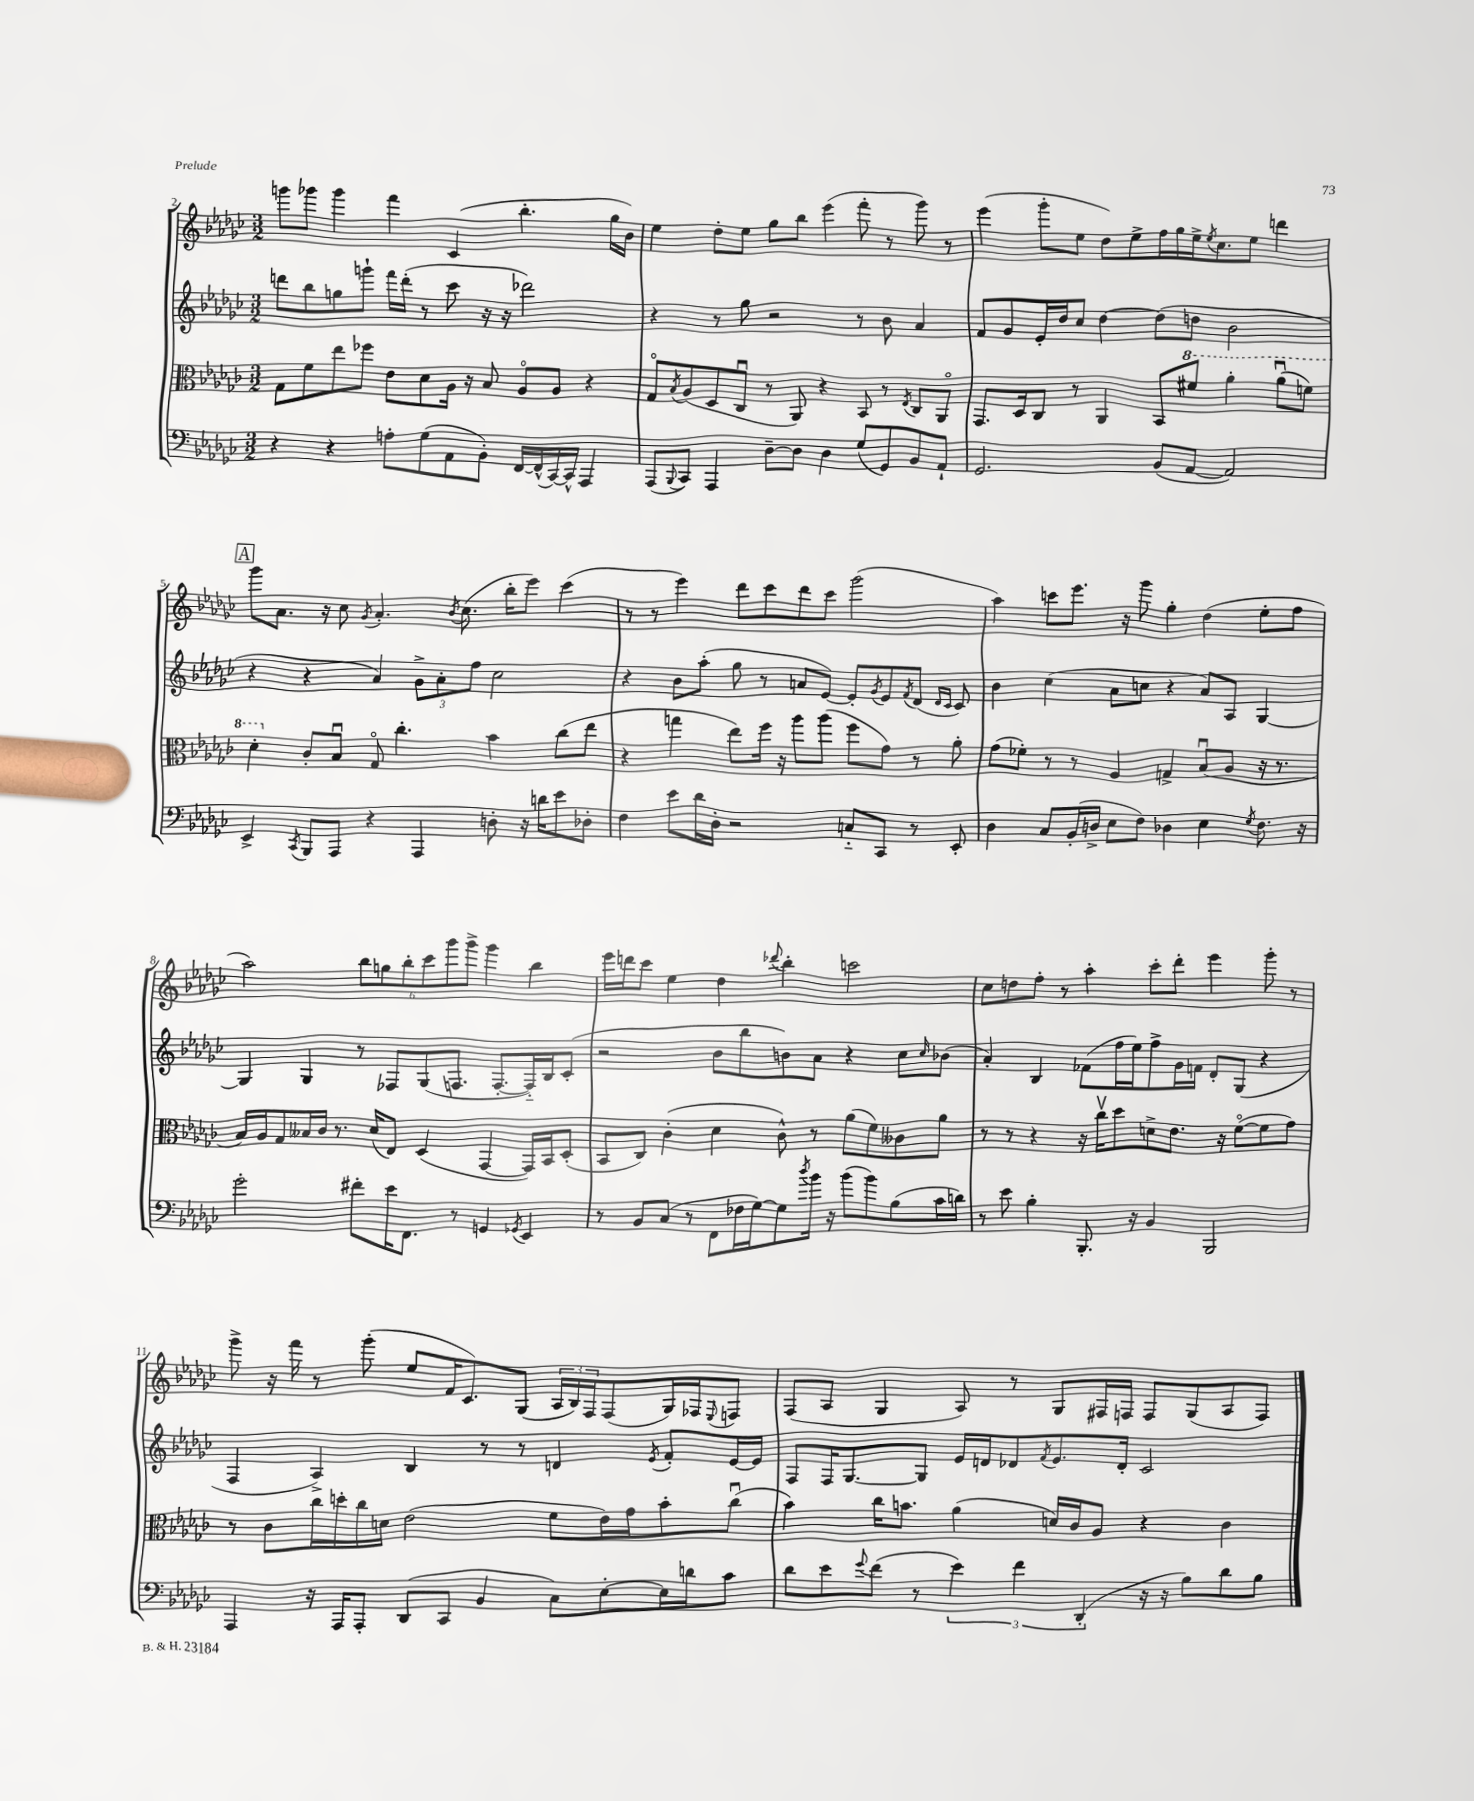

**kern	**kern	**kern	**kern
*staff4	*staff3	*staff2	*staff1
*clefF4	*clefC3	*clefG2	*clefG2
*k[b-e-a-d-g-c-]	*k[b-e-a-d-g-c-]	*k[b-e-a-d-g-c-]	*k[b-e-a-d-g-c-]
*M3/2	*M3/2	*M3/2	*M3/2
4r	8G-\L	8ddd\L	8ggg\L
.	8f\	8bb-\	8ggg-\J
4r	8ee-\	8gg\	4ggg-\
.	8ff-\J	8ggg`\J	.
8A'\L	8e-\L	16fff\LL	4fff\
.	.	(16ddd'\JJ	.
(8G-\	8d-\	8r	.
8AA-\	16A-\Jk	8ccc-\	(4c-/
.	16r	.	.
8BB-'\J)	8B-/	16r	.
.	.	16r	.
[16FF/LL	8A-o/L	2ddd-\)	4.bb-'\
(16FF^^/]	.	.	.
[16CC-/)	8A-/J	.	.
16CC-^^/]JJ	.	.	.
4AAA-/	4r	.	.
.	.	.	16gg-\LL
.	.	.	16b-\JJ)
=	=	=	=
(8AAA-/L	8G-o/L	4r	4ee-\
8qqBBB-/	8qB-/	.	.
8CC-/J)	(8A-/	.	.
4AAA-/	8D-/	8r	8dd-'\L
.	8C-u/J	8gg-\	8ee-\J
[8D-~\L	8r	2r	8gg-\L
8D-\]J	8AA-/)	.	8bb-\J
4D-\	4r	.	(4eee-\
(8G-/L	8BB-/	8r	8fff'\
8GG-/)	8r	8b-\	8r
.	8qE-/	.	.
8BB-/	8C-/L	4a-/	8ggg-\)
8AA-`/J	8AA-o/J	.	8r
=	=	=	=
2.GG-/	8.GG-/L	8f/L	(4eee-\
.	.	8g-/	.
.	16D-/k	.	.
.	8C-/J	16e-'/L	8ggg-'\L
.	.	16dd-/J	.
.	8r	8cc-/J	8ee-\J
.	4AA-/	[4dd-\	8dd-\L)
.	.	.	8ee-^\
(8BB-/L	8BB-/L	(8dd-\]L	16ff\L
.	.	.	16gg-\
[8AA-/J	8ff#/J	8dd\J	16ee-^\J
.	.	.	8qee-/
.	.	.	8.cc-\
2AA-/])	4aa-'\	2b-\	.
.	.	.	8ee-\J
.	(8aa-u\L	.	4ddd\
.	8ff\J)	.	.
=	=	=	=
4EE-^/	4dd-'\	4r	8ggg-\L
.	.	.	8.a-\J
8qCC-/	.	.	.
8BBB-/L	8c-'/L	4r	.
.	.	.	16r
8AAA-/J	8B-u/J	.	8cc-\
.	.	.	8qg-/
4r	8G-o/	4a-/)	4.a-'/
.	4.cc-'\	.	.
4AAA-/	.	12g-^\L	.
.	.	12a-'\	.
.	.	.	8qb-/
.	.	.	(8.cc-\
.	.	12ff\J	.
8D'\	4b-\	2cc-\	.
.	.	.	16bb-'\LK
16r	.	.	8eee-\J)
16d\LK	.	.	.
8e-\	(8cc-\L	.	(4ccc-\
8D-'\J	8ee-\J	.	.
=	=	=	=
4F\	4r	4r	8r
.	.	.	8r
8e-\L	4gg\	8b-\L	4eee-\)
16d-\L	.	(8aa-'\J	.
16D-'\JJ	.	.	.
2r	8ee-\L)	8gg-\	8ddd-\L
.	16ff\Jk	8r	8ccc-\
.	16r	.	.
.	8aa-\L	8a/L	8ddd-\
.	(8aa-\J	[8e-/J)	8ccc-\J
8C'~/L	8ff\L	8e-'/]L	(2ggg-\
.	.	8qg-/	.
8CC-/J	8g-\J)	8e-/	.
.	.	8qf/	.
8r	8r	(8d-/J	.
.	.	16qqd-/LL	.
.	.	16qqc-/JJ	.
8EE-'/	8a-'\	8c-/)	.
=	=	=	=
4D-\	(8g-\L	4b-\	4aa-\)
.	8f-'\J)	.	.
8C-/L	8r	(4cc-\	8ccc\L
(16BB-'/L	8r	.	8.eee-\J
16D^/JJ	.	.	.
8E-\L	4A-/	8a-\L	.
.	.	.	16r
8F\J)	.	8cc\J	8ggg-\
4D-\	4G^/	4r	4gg-'\
4E-\	(8B-u/L	8a-/L)	(4dd-\
.	8A-/J	8A-/J	.
8qG-/	.	.	.
8.F\	16r	[4G-/	8ee-'\L
.	8.r	.	.
.	.	.	8ff\J
16r	.	.	.
=	=	=	=
2g-'\	16B-/LL)	4G-/]	2aa-\)
.	16A-/J	.	.
.	8G-/	.	.
.	16B--/L	4G-/	.
.	16c-/JJ	.	.
.	8.r	.	.
8f#'\L	.	8r	12bb-\L
.	(16d-/LK	.	.
.	.	.	12gg\
16e-\K	8E-/J)	8F-/L	.
.	.	.	12bb-'\
8.FF\J	.	.	.
.	(4D-/	(8G-/	12ccc-\
.	.	.	12ggg-\
8r	.	8.F/J	.
.	.	.	12ggg-^\J
4GG/	[4GG-/	.	4ggg-\
.	.	[8.F'/L	.
8qGG-/	.	.	.
4EE-/	16GG-/]LL)	16F'~/]L)	4bb-\
.	16BB-/J	16B-/J	.
.	(8D-'/J	(8c-'/J	.
=	=	=	=
8r	8BB-/L	2r	16eee-\LL
.	.	.	16ddd\J
8BB-/L	8C-/J)	.	8ccc-\J
(8C-/J	(4c-'\	.	4ee-\
8r	.	.	.
8FF\L	4d-\	8b-\L	4dd-\
16F-\L	.	8bb-\	.
[16G-\J)	.	.	.
.	.	.	8qqddd-/
8G-\]	8c-^^\)	8b\)	4bb-'\
8qdd-/	.	.	.
16b-\Jk	8r	8a-\J	.
16r	.	.	.
(8b-\L	(8a-\L	4r	2ccc\
8b-\)	8f\)	.	.
(8B-\	8c--\	8cc-\L	.
.	.	16qqcc-/	.
16c-\L	8a-\J	(8b-\J	.
16d\JJ)	.	.	.
=	=	=	=
8r	8r	4a-'/)	8cc-\L
8e-\	8r	.	8dd\
4B-'\	4r	4B-/	8ff'\J
.	.	.	8r
8.BBB-'/	16r	(8f-\L	4aa-'\
.	16cc-v\LK	.	.
.	8dd-\	16ff\L	.
16r	.	16ee-\J)	.
4BB-/	8d^\	8ff^\	8ccc-'\L
.	8.e-\J	16g-\L	8ddd-'\J
.	.	16f\JJ	.
2BBB-/	.	8d-'/L	4eee-\
.	16r	.	.
.	([8fo\L	(8G-/J	.
.	8f\]	4r	8ggg-'\
.	8g-\J)	.	8r
=	=	=	=
4AAA-/	8r	4F/	8ggg-^\
.	8c-\L	.	16r
.	.	.	16fff\
16r	16cc-\L	4A-^/)	8r
16AAA-/LK	16dd'\	.	.
8AAA-'/J	16cc-\	.	(8ggg-'\
.	16d\JJ	.	.
(8DD-/L	(2e-\	4B-/	8ee-/L
8CC-/J	.	.	16f/K
.	.	.	8.c-/)
4BB-/	.	8r	.
.	.	8r	(8G-/J
8C-\L)	8f\L	4d/	24A-/LL
.	.	.	24B-/)
.	.	.	24F/J
[8E-'\	16e-\L)	.	(8F/
.	16g-\J	.	.
.	.	8qe-/	.
16E-\]L	8b-'\	8f'/L	16G-/L)
16d\J	.	.	16F-/J
.	.	.	8qqE-/
8c-\J	(8cc-u\J	[16e-/L	8F/J
.	.	16e-/]JJ	.
=	=	=	=
8d-\L	4b-\)	8F/L	(8F/L
8e-\	.	16F/K	8A-/J
.	.	[8.G-/	.
8qqg-/	.	.	.
(8f\J	16cc-\LK	.	4G-/
.	8.b\J	.	.
8r	.	8G-/]J	.
6e-\)	(4a-\	16e-/LL	8A-/)
.	.	16d/J	.
.	.	8d-/	8r
6f\	.	.	.
.	.	8qf/	.
.	16d/LL)	8.e-/	8G-/L
.	16c-/J	.	.
(6DD-'/	.	.	.
.	8A-/J	.	16F#/L
.	.	16d-'/Jk	16F/JJ
16r	4r	2c-/	8F/L
16r	.	.	.
8B-\L)	.	.	(8G-/
8d-\	4c-\	.	8A-/
8B-\J	.	.	8F/J)
==	==	==	==
*-	*-	*-	*-
